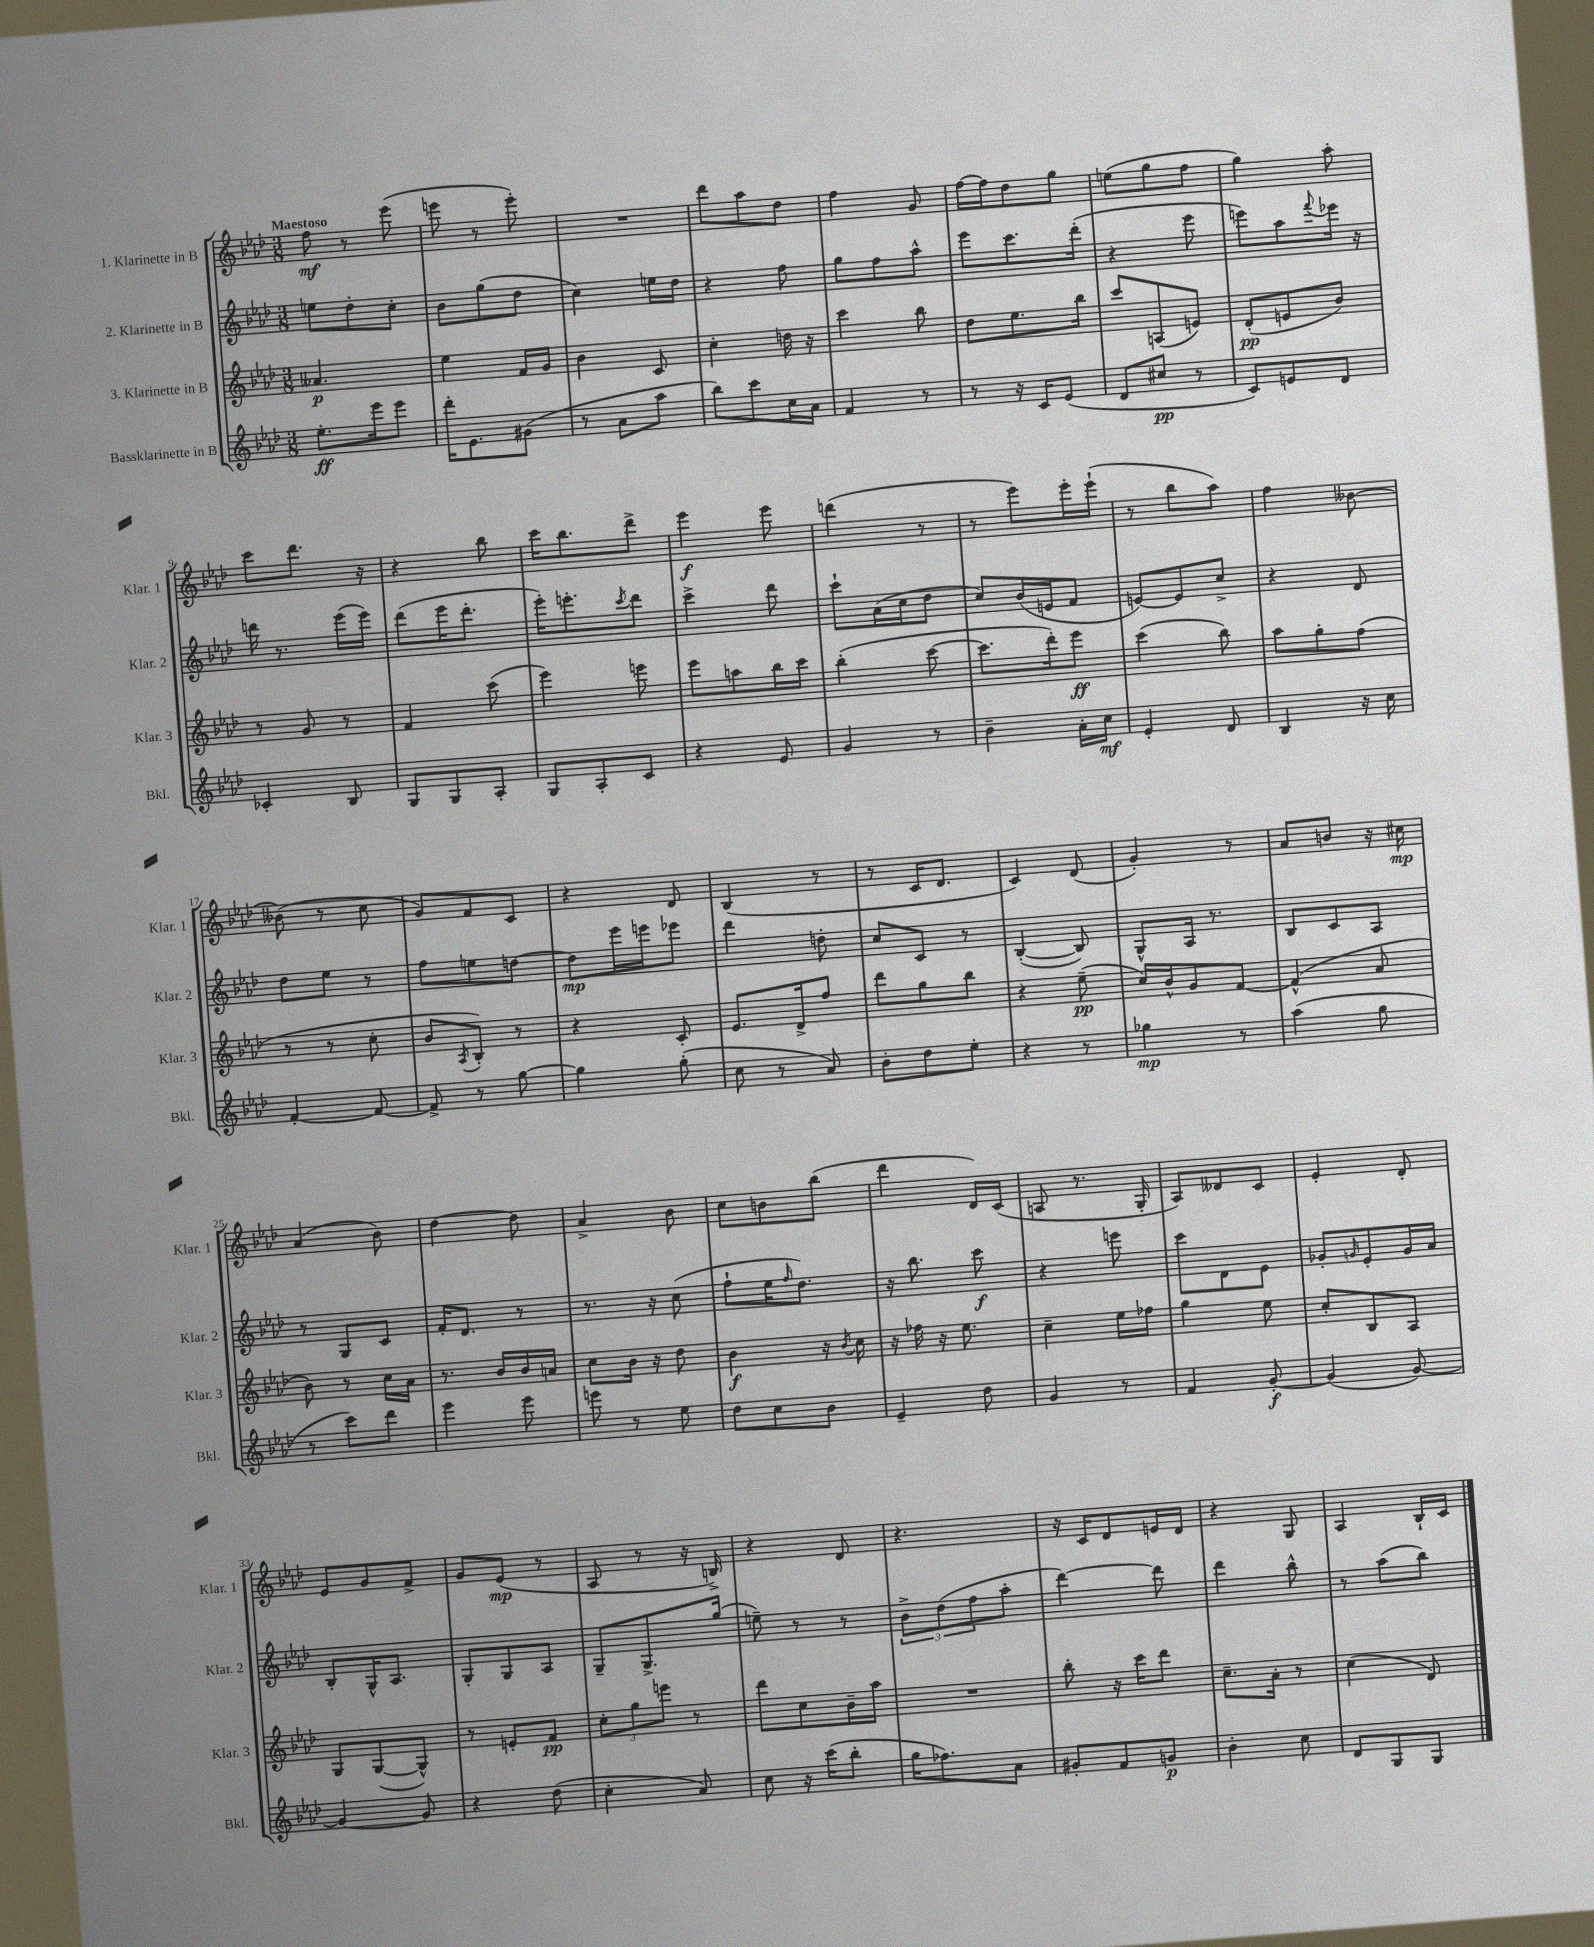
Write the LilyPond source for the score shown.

<<
\new StaffGroup <<
\new Staff = "s0" \with { instrumentName = "1. Klarinette in B" shortInstrumentName = "Klar. 1" } {
    \clef treble \key aes \major \numericTimeSignature \time 3/8 \tempo "Maestoso"
    f''8\mf r8 ees'''8( |
    e'''8 r8 e'''8-.) |
    R4. |
    des'''8 aes''8 des''8 |
    f''4 g'8 |
    f''16~ f''16 des''8 g''8 |
    e''8( g''8 f''8 |
    g''4) aes''8-. |
    c'''8 des'''8. r16 |
    r4 bes''8 |
    c'''16 bes''8. des'''8-> |
    ees'''4\f ees'''8 |
    d'''4( r8 |
    r8 ees'''8) ees'''16-. ees'''16-!( |
    r8 bes''8 aes''8) |
    f''4 beses'8~ |
    beses'8( r8 c''8 |
    g'8) f'8 c'8 |
    r4 des'8 |
    bes4( r8 |
    r8 c'16 des'8. |
    c'4) des'8( |
    g'4-.) r8 |
    aes'8 b'8 r16 cis''16\mp |
    aes'4( bes'8) |
    des''4~ des''8 |
    aes'4-> bes'8 |
    c''8 b'8 bes''8( |
    des'''4 des'16) c'16( |
    a8 r8. g16-. |
    aes8) deses'8 c'8 |
    ees'4-. des'8-. |
    ees'8 g'8 f'8-> |
    g'8 ees'8\mp( r8 |
    aes8 r8 r16 b16->) |
    r4 des'8 |
    r4. |
    r16 c'16 des'8 e'16 des'16 |
    r4 g8 |
    aes4 bes16-! c'16 \bar "|." |
}
\new Staff = "s1" \with { instrumentName = "2. Klarinette in B" shortInstrumentName = "Klar. 2" } {
    \clef treble \key aes \major \numericTimeSignature \time 3/8
    e''8 des''8-. c''8-. |
    bes'8 g''8( des''8 |
    c''4) e''16 des''16 |
    r4 f''8 |
    g''8 f''8 aes''8-^ |
    ees'''8 c'''8. des'''16-.( |
    r4 ees'''8 |
    e'''8) aes''8 \appoggiatura { f'''8 } ees'''16 r16 |
    d'''16 r8. ees'''16( ees'''16) |
    des'''8( ees'''16 des'''8.-. |
    ees'''16-.) e'''8.-. \acciaccatura { c'''8 } des'''8 |
    c'''4-> des'''8 |
    c'''8-! aes'16( c''16 des''8 |
    c''8) bes'16( e'16 f'8 |
    e'8~) e'8 c''8-> |
    r4 des'8 |
    des''8 ees''8 r8 |
    f''8 e''8 d''8~ |
    d''8\mp ees'''16 e'''16 ees'''8 |
    des'''4 d''8-. |
    c''8 c'8 r8 |
    bes4~-.( bes8) |
    g8-^ aes16 r8. |
    bes8 c'8 aes8 |
    r8 g8 c'8 |
    f'16-. des'8. r8 |
    r8. r16 c''8( |
    f''8-! ees''16 \grace { f''16 } des''8.) |
    r16 bes''8. c'''8\f |
    r4 e'''8 |
    c'''8 des'8 ees'8 |
    ges'8-. \grace { g'16 } ees'8-. g'16 aes'16 |
    bes8-. g16-^ aes8. |
    g8-. g8 aes8 |
    g8-- g8.-> g''16( |
    e''8--) r8 r8 |
    \tuplet 3/2 { bes'8-> des''8( f''8 } aes''8-. |
    des'''4~) des'''8 |
    des'''4 bes''8-^ |
    r8 aes''8( bes''8) \bar "|." |
}
\new Staff = "s2" \with { instrumentName = "3. Klarinette in B" shortInstrumentName = "Klar. 3" } {
    \clef treble \key aes \major \numericTimeSignature \time 3/8
    aeses'4.\p |
    ees''4 f'16 g'16 |
    bes'4 c'8 |
    c''4-. d''16 r16 |
    c'''4 bes''8 |
    des''8 ees''8. bes''16 |
    c'''8 a8( e'8) |
    des'8-.\pp( e'8 bes'8) |
    r8 g'8 r8 |
    f'4 c'''8( |
    ees'''4) e'''8 |
    ees'''8 a''8 bes''16 c'''16 |
    bes''4-.( c'''8~ |
    c'''8. des'''16-.) ees'''8\ff |
    c'''4( bes''8) |
    aes''8 g''8-. f''8( |
    r8 r8 c''8-. |
    bes'8 \acciaccatura { aes8 } bes8-.) r8 |
    r4 c'8-. |
    ees'8. des'16-> f''8 |
    des'''8 g''8 bes''8 |
    r4 ees''8--\pp( |
    c''16) bes'16-^ g'8 f'8~ |
    f'4-^( aes'8 |
    bes'8) r8 c''16 aes'16 |
    r8. bes'16 bes'16 a'16 |
    c''8 bes'16 r16 des''8 |
    bes'4\f r16 \acciaccatura { bes'8 } c''16 |
    r16 fes''16 r16 ees''8. |
    c''4-- ees''16 fes''16 |
    g''4 ees''8 |
    c''8-. bes8 aes8 |
    g8 g8~( g8-^) |
    r8 e'8-. f'8\pp |
    \tuplet 3/2 { c''8-. g''8 e'''8 } r8 |
    des'''8 c''8 bes'16-- aes''16 |
    R4. |
    bes''8-. r16 c'''16 des'''8 |
    c''8.-- aes'16-. r8 |
    c''4( des'8) \bar "|." |
}
\new Staff = "s3" \with { instrumentName = "Bassklarinette in B" shortInstrumentName = "Bkl." } {
    \clef treble \key aes \major \numericTimeSignature \time 3/8
    ees''8.-.\ff ees'''16 ees'''8 |
    des'''16-. ees'8. gis'8( |
    r8 aes'8 aes''8 |
    bes''8) c'''8 c''16 aes'16 |
    f'4 r8 |
    r8 r16 c'16 ees'8( |
    des'8 cis''8\pp r8 |
    c'8) e'8 des'8 |
    ces'4-. bes8 |
    g8 g8 aes8-. |
    g8 aes8-. c'8 |
    r4 ees'8 |
    g'4 r8 |
    bes'4-- aes'16-. c''16\mf |
    ees'4-. des'8 |
    bes4 r16 c''16 |
    f'4~-. f'8~ |
    f'8-> r8 g''8~ |
    g''4 g''8-.( |
    c''8 r8 aes'8) |
    bes'8-. des''8 ees''8-. |
    r4 r8 |
    ges''4\mp r8 |
    aes''4( g''8 |
    r8 c'''8) des'''8 |
    ees'''4 ees'''8 |
    e'''8 r8 ees''8 |
    des''8 c''8 bes'8 |
    ees'4-- des''8 |
    g'4 r8 |
    f'4 g'8~-.\f |
    g'4( g'8~) |
    g'4~ g'8 |
    r4 des''8( |
    c''4-. aes'8) |
    c''8 r16 c'''16( bes''8-. |
    g''16 fes''8.) aes'8 |
    gis'8-. f'8 g'8\p |
    bes'4-. c''8 |
    des'8 g8 g8 \bar "|." |
}
>>
>>
